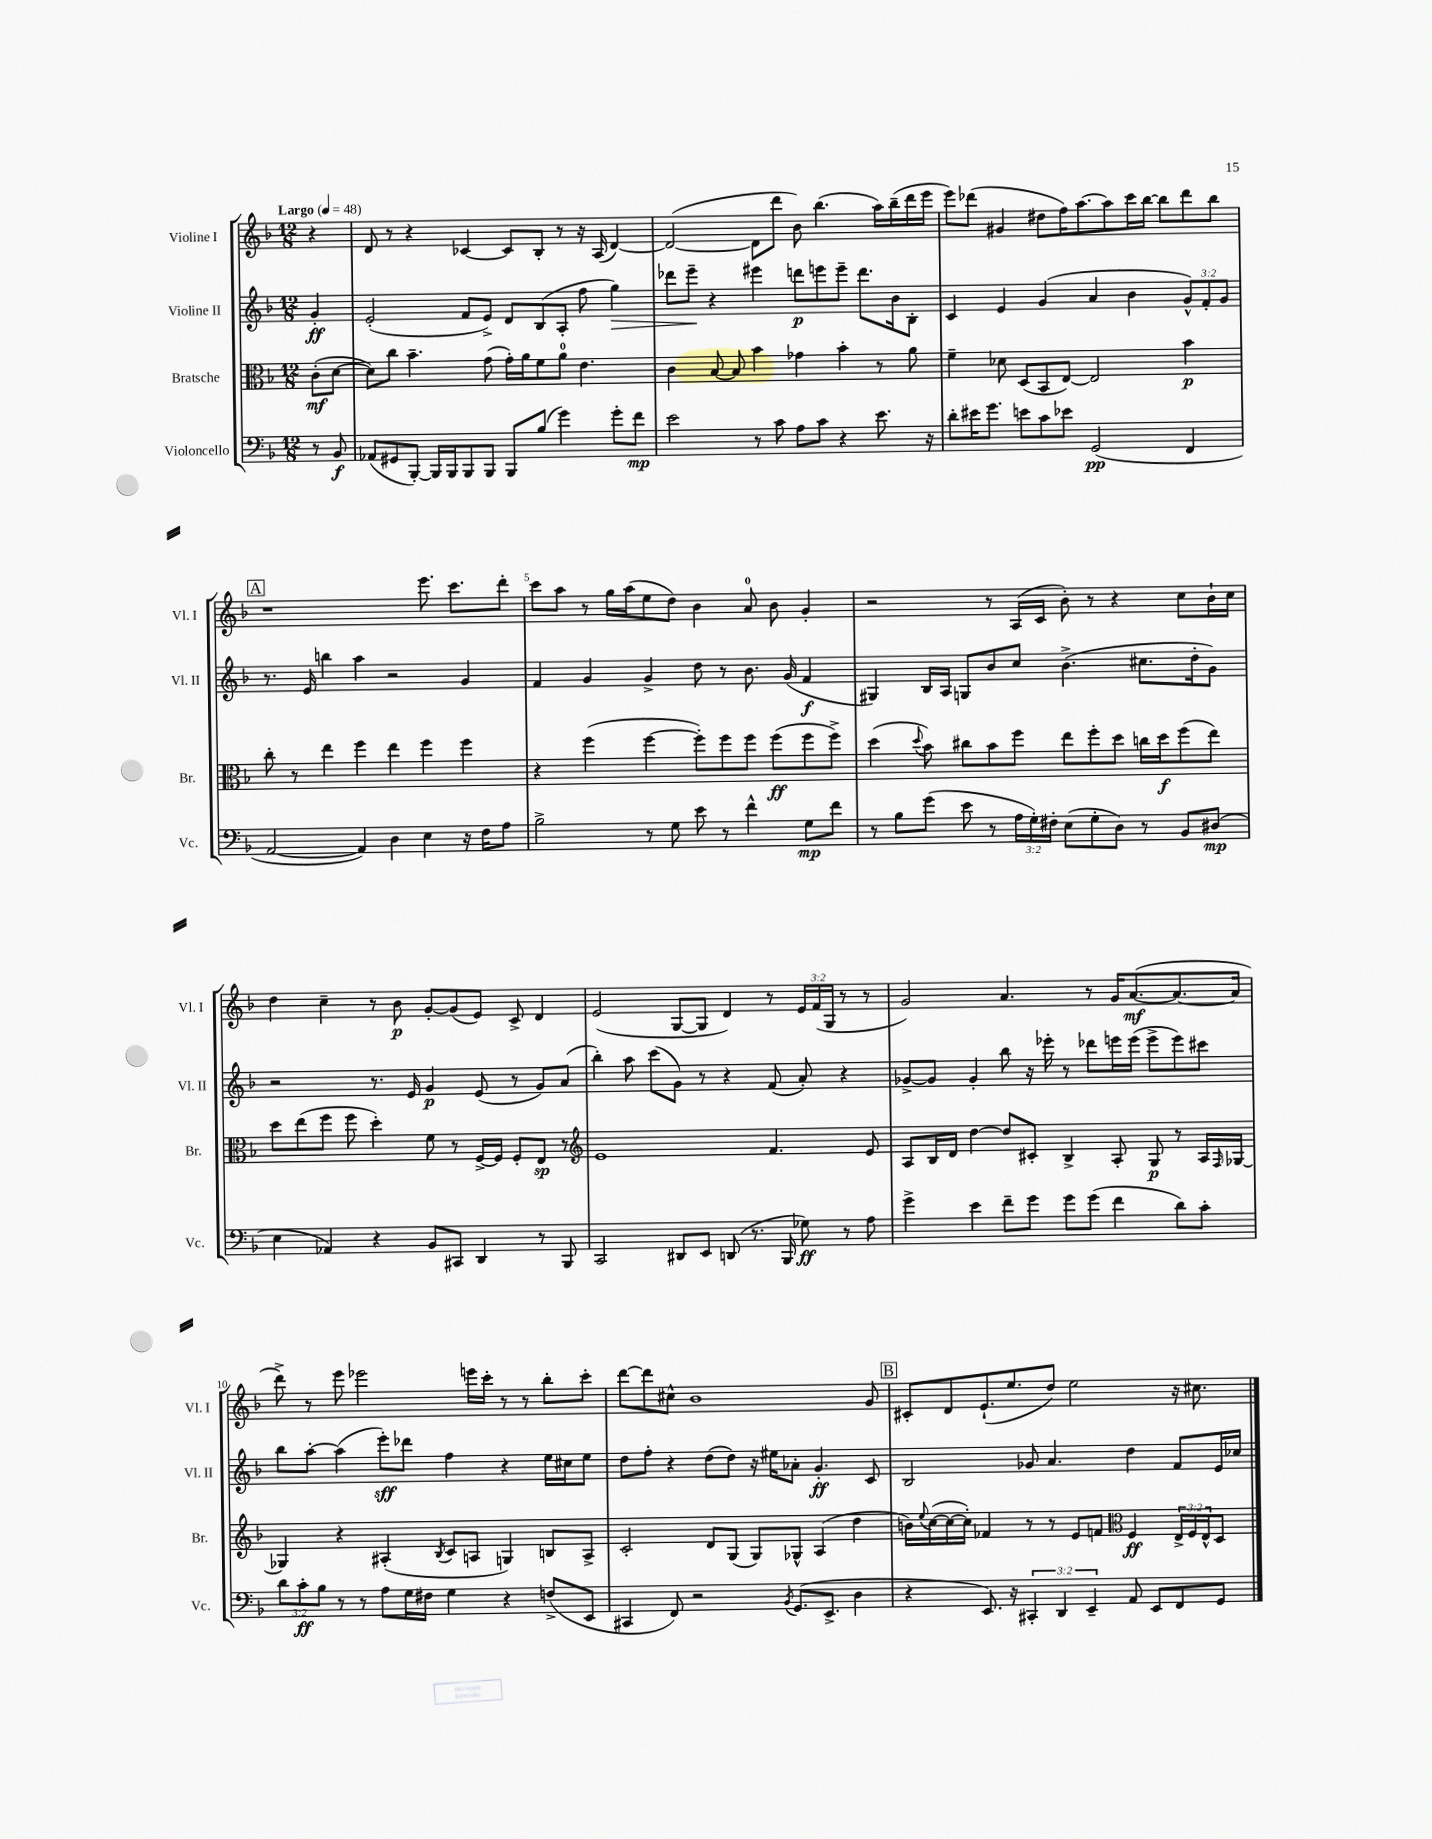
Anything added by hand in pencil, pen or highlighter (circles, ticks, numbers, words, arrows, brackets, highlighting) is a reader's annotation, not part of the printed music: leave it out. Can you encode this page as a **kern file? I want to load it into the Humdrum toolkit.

**kern	**kern	**kern	**kern
*staff4	*staff3	*staff2	*staff1
*clefF4	*clefC3	*clefG2	*clefG2
*k[b-]	*k[b-]	*k[b-]	*k[b-]
*M12/8	*M12/8	*M12/8	*M12/8
*MM48	*MM48	*MM48	*MM48
8r	(8c'\L	4g'/	4r
8BB-/	[8d\J	.	.
=	=	=	=
(8AA-/L	8d\]L)	(2e'/	8d/
8GG#/	8cc\J	.	8r
[8BBB-'/J)	4.b-~\	.	4r
16BBB-/]LL	.	.	.
16BBB-/J	.	.	.
8BBB-/	.	8f/L	[4c-/
8BBB-/J	(8g\	8e^/J)	.
8BBB-/L	16g'\LL)	8d/L	8c-/]L
.	16a\J	.	.
(8B-/J	8f\	(8B-/	8B-'/J
4g\)	8a\J	8A'/J	8r
.	4.e\	8ff\	16r
.	.	.	(16A/
8g'\L	.	4gg\)	[4d/)
8f\J	.	.	.
=	=	=	=
2e\	4c\	8ddd-\L	(2d/_
.	.	8eee~\J	.
.	[8B-/	4r	.
.	8B-/]	.	.
8r	4b-\	4eee#\	8d\]L
8c\	.	.	8ddd\J
8A\L	4g-\	8ddd\L	8b-\)
8c\J	.	8eee\	(4.bb-\
4r	4b-'\	8eee~\J	.
.	.	8.ddd\L	.
8.e\	8r	.	16aa\LL)
.	.	16b-\k	(16bb-~\
.	8a\	8B-'\J	16ddd\
16r	.	.	16eee\JJ
=	=	=	=
8d'\L	4f~\	4c/	8eee\L)
16e#\K	.	.	(8ddd-\J
8.g\J	.	.	.
.	8d-\	4e/	4g#/
8e\L	(8D/L	.	.
8c\	8BB-/	(4g/	8dd#\L
8e-\J	[8E/J)	.	16ff\K)
.	.	.	[8.aa\
(2GG/	2E/]	4a/	.
.	.	.	8aa\]
.	.	4b-\	16ccc\L
.	.	.	[16bb-\JJ
.	.	.	8bb-\]L
4FF/	4b-\	12g^^/L)	8ddd-\
.	.	12f'/	.
.	.	.	8bb-\J
.	.	12g/J	.
=	=	=	=
[2AA/	8cc'\	8.r	1r
.	8r	.	.
.	.	16e/	.
.	4ee\	4bb\	.
4AA/])	4ff\	4aa\	.
4D\	4ee\	2r	.
4E\	4ff\	.	8.eee\
.	.	.	8.ccc\L
16r	4ff\	4g/	.
16F\LK	.	.	.
8A\J	.	.	8ddd'\J
=	=	=	=
2B-^\	4r	4f/	8ccc\L
.	.	.	8aa\J
.	(4ff\	4g/	8r
.	.	.	16gg\LL
.	.	.	(16aa\J
8r	[4ff\	4g^/	8ee\
8G\	.	.	8dd\J)
8e\	8ff'\]L)	8dd\	4b-\
8r	8ff\	8r	.
4f^^\	8ff\J	8.b-\	8a/
.	(8ff\L	.	8b-\
.	.	(16g/	.
8G\L	8ff\	4f/	4g'/
8f\J	8ff^\J)	.	.
=	=	=	=
8r	(4dd\	4G#/)	2r
8B-\L	.	.	.
.	8qqdd/	.	.
(8g\J	8b-\)	16B-/LL	.
.	.	16A/JJ	.
8e\	8cc#\L	8G/L	.
8r	8b-\	8b-/	8r
24A\LL	8ff\J	8cc/J	(16A/LL
24G'\)	.	.	.
.	.	.	16c/JJ
24F#'\JJ	.	.	.
(8E\L	8ee\L	(4.b-^\	8b-'\)
8G'\	8ff'\	.	8r
8D\J)	8dd\J	.	4r
8r	16cc\LL	8.cc#\L	.
.	16dd\J	.	.
8BB-/L	(8ff\	.	8cc\L
.	.	16dd'\k	.
(8D#/J	8ee\J)	8g\J)	16b-`\L
.	.	.	16cc\JJ
=	=	=	=
4E\	8dd\L	2r	4dd\
.	(8ee\	.	.
4AA-/)	8ff\J	.	4cc~\
.	8ff\	.	.
4r	4dd'\)	8.r	8r
.	.	.	8b-\
.	.	16e/	.
8BB-/L	8f\	4g/	[8g'/L
8CC#/J	8r	.	(8g/]
4DD/	[16F^/LL	(8e/	8e/J)
.	16F/]JJ	.	.
.	8F'/L	8r	8c^/
8r	8E/J	8g/L)	4d/
8BBB-/	8r	(8a/J	.
=	=	=	=
*	*clefG2	*	*
2CC/	1e	4bb-'\)	(2e/
.	.	8aa\	.
.	.	(8ccc\L	.
8DD#/L	.	8g\J)	[8G/L
8EE/J	.	8r	8G/]J
(8DD/	.	4r	4d/)
8.r	.	.	.
.	4.f/	(8f/	8r
16BBB-/	.	.	.
8G-\)	.	8a'/)	24e/LL
.	.	.	(24f/
.	.	.	24G/JJ
8r	.	4r	8r
8A\	8e/	.	8r
=	=	=	=
4g^\	8A/L	[8g-^/L	2g/)
.	16B-/L	8g-/]J	.
.	16d/JJ	.	.
4e\	[4dd\	4g-'/	.
8f~\L	8dd/]L	8bb-\	4.a/
8g\J	8c#'/J	16r	.
.	.	16eee-'\	.
8g\L	4B-^/	8r	.
(8g\J	.	8ddd-\L	8r
4f\	8A'/	16eee\L	16g/LK
.	.	(16eee\JJ	([8.a/
.	8G/	8eee^\L	.
8d\L)	8r	8eee\)	8.a/_
8c'\J	16A/LL	8ccc#\J	.
.	16qqF/	.	.
.	[16G-/JJ	.	16a/]Jk
=	=	=	=
12d\L	4G-/]	8bb-\L	8ddd^\)
12c'\	.	.	.
.	.	[8aa'\J	8r
12B-\J	.	.	.
8r	4r	(4aa\]	8eee\
8r	.	.	2eee-\
8A\L	(4A#'/	8eee'\L)	.
16G\L	.	8ddd-\J	.
16F#\JJ	.	.	.
.	8qB-/	.	.
4G\	8c/L	4ff\	.
.	8A/J	.	16eee\LL
.	.	.	16ccc'\JJ
4r	4G/)	4r	8r
.	.	.	8r
(8F^/L	8B/L	16ee\LL	8bb-'\L
.	.	16cc#\J	.
8EE/J	8A^/J	8ee\J	8ccc'\J
=	=	=	=
4CC#/	2c'/	8dd\L	[8ddd\L
.	.	8ff'\J	8ddd\]
8FF/)	.	4r	8cc#^^\J
2r	.	.	1b-
.	8d/L	(8dd\L	.
.	(8G/J	8dd\J)	.
.	8G/L)	16r	.
.	.	16ee#\LK	.
8qBB-/	.	.	.
(8.GG/L	8G-^^/J	8a-'\J	.
.	(4A/	4.g'/	.
8.EE^/J	.	.	.
4D\	4dd\	.	.
.	.	8c/	8g/
=	=	=	=
4r	16b\LL)	2B-/	8c#'/L
.	8qqee/	.	.
.	([16cc\	.	.
.	16cc\_	.	8d/
.	16cc'\]JJ)	.	.
8.EE/)	4f-/	.	(8.e`/
16r	.	.	8.ee/
6CC#'/	8r	8g-/	.
.	8r	4.a/	8dd/J)
6DD/	.	.	.
.	8e/L	.	2ee\
6EE~/	.	.	.
.	8f/J	.	.
*	*clefC3	*	*
8AA/	4F/	4dd\	.
8EE/L	.	.	.
8FF/	24E^/LL	8f/L	16r
.	24F/	.	.
.	.	.	8.cc#\
.	24E^^/J	.	.
8GG/J	8D/J	16e/L	.
.	.	16cc-/JJ	.
==	==	==	==
*-	*-	*-	*-
